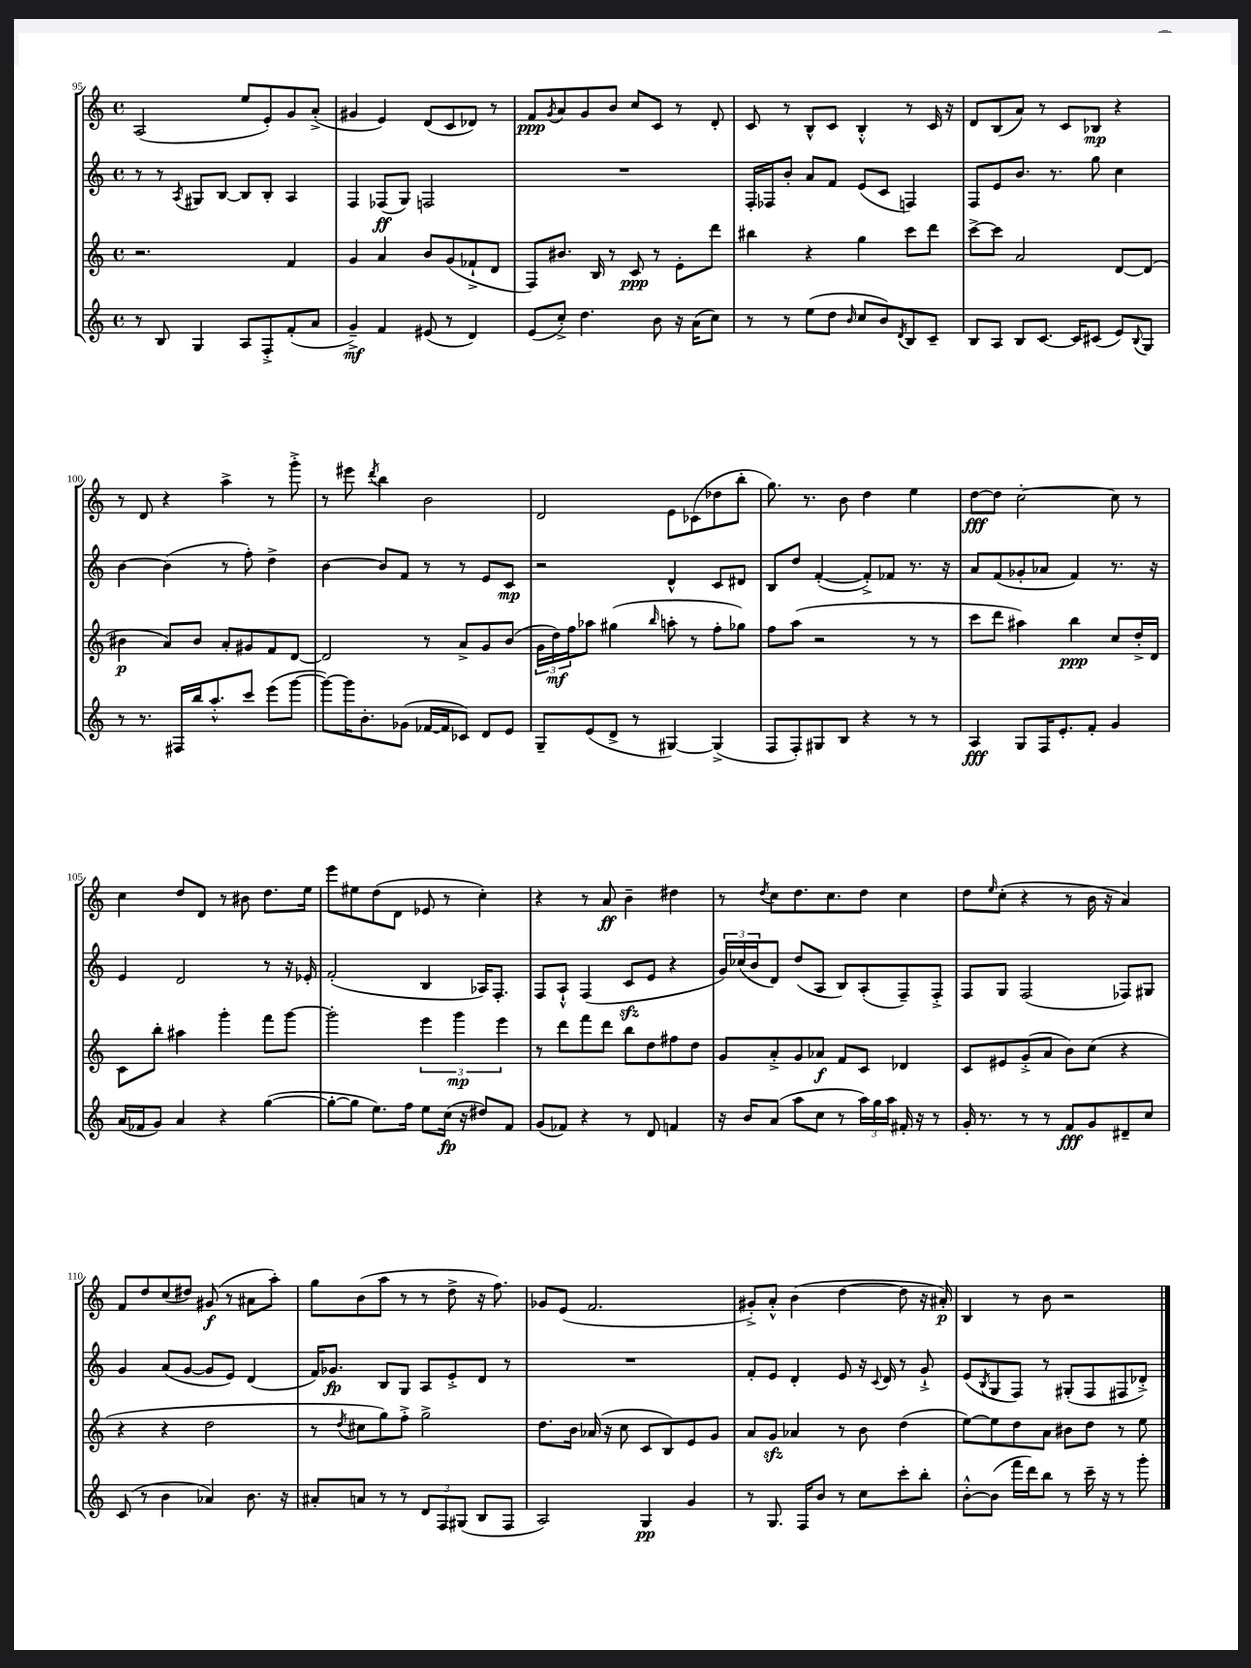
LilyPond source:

<<
\new StaffGroup <<
\new Staff = "s0" {
    \clef treble \key c \major \defaultTimeSignature \time 4/4
    a2( e''8 e'8-.) g'8 a'8-.->( |
    gis'4 e'4) d'8( c'8 des'8) r8 |
    f'8\ppp \acciaccatura { g'8 } a'8 g'8 b'8 c''8 c'8 r8 d'8-. |
    c'8 r8 b8-^ c'8 b4-.-^ r8 c'16 r16 |
    d'8 b8( a'8) r8 c'8 bes8\mp r4 |
    r8 d'8 r4 a''4-> r8 g'''8-.-> |
    r8 eis'''8 \acciaccatura { d'''8 } b''4 b'2 |
    d'2 e'8 ces'8( des''8 b''8-. |
    g''8.) r8. b'8 d''4 e''4 |
    d''8~\fff d''8 c''2~-. c''8 r8 |
    c''4 d''8 d'8 r8 bis'8 d''8. e''16 |
    e'''8 eis''8 d''8( d'8 ees'8 r8 c''4-.) |
    r4 r8 a'8\ff b'4-- dis''4 |
    r8 \acciaccatura { d''8 } c''8 d''8. c''8. d''8 c''4 |
    d''8 \grace { e''16 } c''8-.( r4 r8 b'16 r16 a'4) |
    f'8 d''8 c''8( dis''8) gis'8\f( r8 ais'8 a''8-.) |
    g''8 b'8( a''8 r8 r8 d''8-> r16 f''8.) |
    ges'8 e'8( f'2. |
    gis'8-.->) a'8-.-^ b'4( d''4~ d''8 r16 ais'16-.\p) |
    b4 r8 b'8 r2 \bar "|." |
}
\new Staff = "s1" {
    \clef treble \key c \major \defaultTimeSignature \time 4/4
    r8 r8 \acciaccatura { a8 } gis8 b8~ b8 b8-. a4 |
    f4 fes8\ff( g8) f2 |
    R1 |
    f16-. fes16 b'8-. a'8 f'8 e'8( c'8 f4) |
    f8 e'8 b'8. r8. g''8 c''4 |
    b'4~ b'4( r8 f''8-.) d''4-> |
    b'4~ b'8 f'8 r8 r8 e'8 c'8\mp |
    r2 d'4-^ c'8 dis'8 |
    b8 d''8 f'4~-.( f'8-.->) fes'8 r8. r16 |
    a'8 f'8( ges'8-. aes'8 f'4) r8. r16 |
    e'4 d'2 r8 r16 ees'16-. |
    f'2-.( b4 aes16) f8.-. |
    f8 a8-!-^ f4( c'8\sfz e'8 r4 |
    \tuplet 3/2 { g'16) ces''16( b'16 } d'8) d''8( a8 b8) a8-.( f8--) f8-.-> |
    f8 g8 f2( fes8) gis8 |
    g'4 a'8( g'8~ g'8 e'8) d'4( |
    f'16) ges'8.\fp b8 g8 a8 e'8-.-> d'8 r8 |
    R1 |
    f'8-. e'8 d'4-. e'8 r16 \appoggiatura { c'8 } d'16 r8 g'8-!-> |
    e'8( \acciaccatura { b8 } g8 f8) r8 gis8-.( f8 fis8 des'8-.->) \bar "|." |
}
\new Staff = "s2" {
    \clef treble \key c \major \defaultTimeSignature \time 4/4
    r2. f'4 |
    g'4 a'4 b'8 g'8( fes'8-!-> d'8 |
    f8) bis'8. b16 r8 c'8\ppp r8 e'8-. d'''8 |
    bis''4 r4 g''4 c'''8 d'''8 |
    c'''8~-> c'''8 a'2 d'8~ d'8( |
    bis'4\p a'8) bis'8 a'8-. gis'8 f'8 d'8~ |
    d'2 r8 a'8-> g'8 b'8( |
    \tuplet 3/2 { g'16 d''16\mf) f''16 } aes''8 gis''4( \grace { b''16 } a''8-. r8 f''8-. ges''8) |
    f''8 a''8( r2 r8 r8 |
    c'''8 d'''8 ais''4) b''4\ppp c''8 d''16-.-> d'16 |
    c'8 b''8-. ais''4 g'''4-. f'''8 g'''8~ |
    g'''2-. \tuplet 3/2 { e'''4 g'''4\mp e'''4 } |
    r8 d'''8 f'''8 d'''8 b''8 d''8 fis''8 d''8 |
    g'8 a'8-.-> g'8 aes'8\f f'8 c'8 des'4 |
    c'8 eis'8 g'8-.->( a'8 b'8) c''8( r4 |
    r4 r4 d''2 |
    r8 \acciaccatura { d''8 } cis''8 g''8) f''8-.-> g''2-> |
    d''8. b'16 aes'16( r16 c''8 c'8 b8) e'8 g'8 |
    a'8 g'8\sfz aes'4 r8 b'8 d''4( |
    e''8~) e''8 d''8 a'8 bis'8 d''8 r8 e''8 \bar "|." |
}
\new Staff = "s3" {
    \clef treble \key c \major \defaultTimeSignature \time 4/4
    r8 b8 g4 a8 f8-.-> f'8-.( a'8 |
    g'4--->\mf) f'4 eis'8( r8 d'4) |
    e'8( c''8-.->) d''4. b'8 r16 a'16( c''8) |
    r8 r8 e''8( d''8 \grace { b'16 } c''8 b'8) \acciaccatura { d'8 } b8 c'8-- |
    b8 a8 b8 c'8.~ c'16 cis'8( e'8) \appoggiatura { b8 } g8 |
    r8 r8. fis16 b''16 a''8.-.-^ c'''8 e'''8( g'''8~ |
    g'''8~) g'''16 b'8.-. ges'8( fes'16~ fes'16 ces'8) d'8 e'8 |
    g8-- e'8( d'8-> r8 gis4~) gis4->( |
    f8 f8-.) gis8 b8 r4 r8 r8 |
    a4\fff g8 f16 e'8.-. f'8-. g'4 |
    a'16( fes'16 g'8) a'4 r4 g''4~( |
    g''8~-. g''8 e''8.) f''16 e''8 c''16\fp( r16 dis''8) f'8 |
    g'8( fes'8) r4 r8 d'8 f'4 |
    r16 b'16 a'8( a''8 c''8 r8 \tuplet 3/2 { a''16) g''16 a''16 } fis'16-. r16 r8 |
    g'16-. r8. r8 r8 f'8\fff g'8 dis'8-- c''8 |
    c'8( r8 b'4 aes'4) b'8. r16 |
    ais'8-. a'8 r8 r8 \tuplet 3/2 { d'8 f8 gis8( } b8 f8 |
    a2) g4\pp g'4 |
    r8 g8. f16 b'8 r8 c''8 c'''8-. b''8-. |
    b'8~-.-^ b'8( f'''16 d'''16) b''8 r8 c'''16-- r16 r8 g'''8-. \bar "|." |
}
>>
>>
\layout { \context { \Score currentBarNumber = #95 } }
